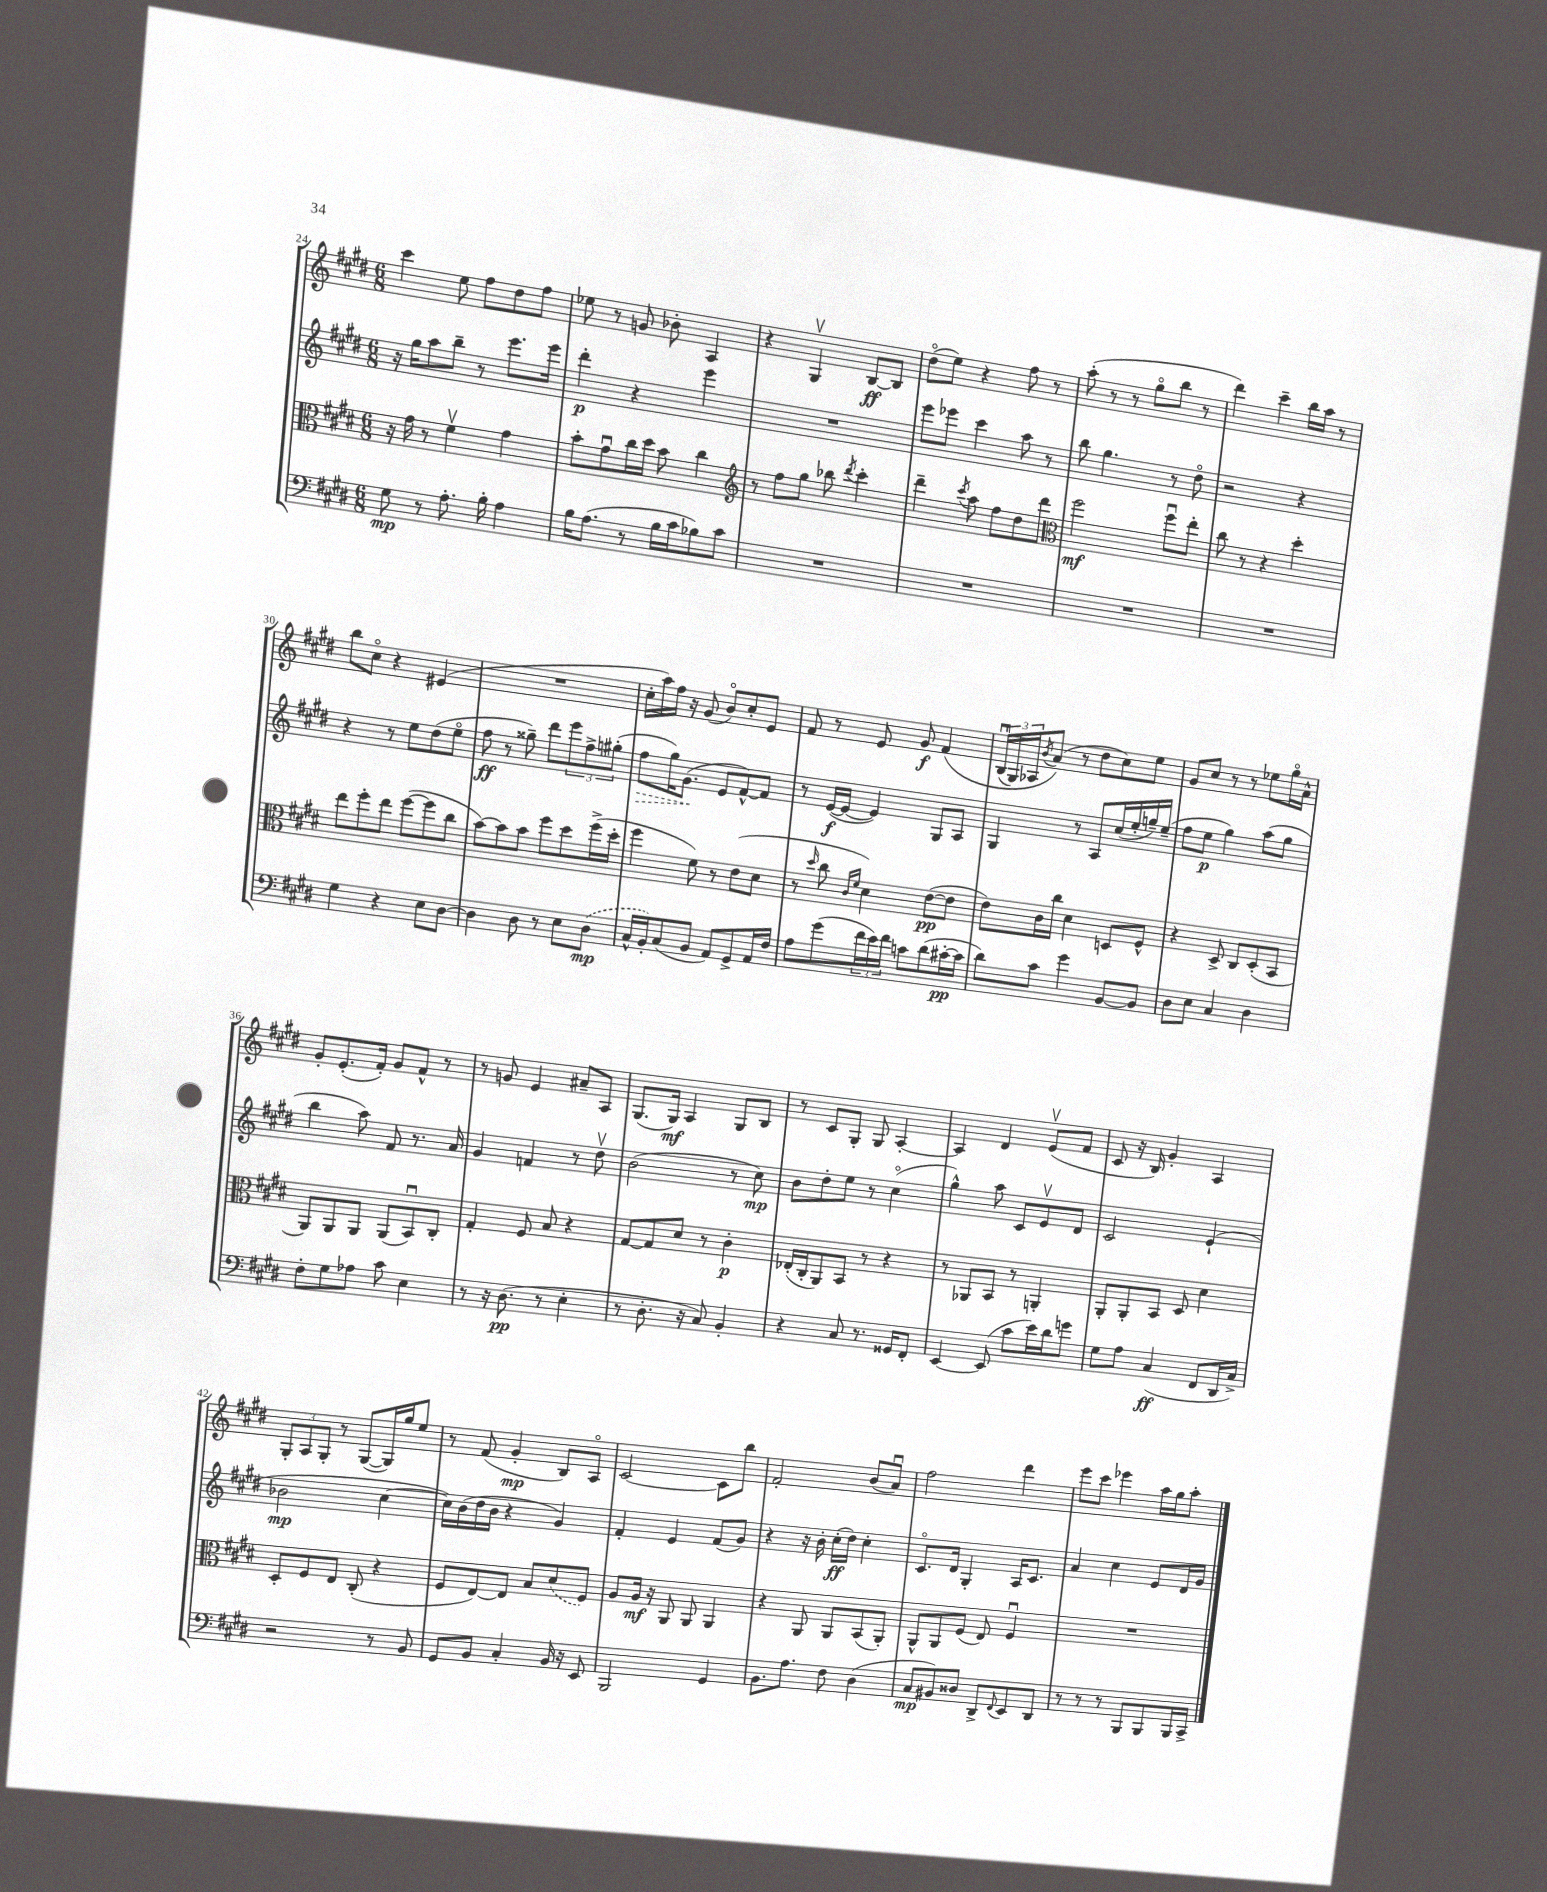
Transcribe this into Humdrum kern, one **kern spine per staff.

**kern	**kern	**kern	**kern
*staff4	*staff3	*staff2	*staff1
*clefF4	*clefC3	*clefG2	*clefG2
*k[f#c#g#d#]	*k[f#c#g#d#]	*k[f#c#g#d#]	*k[f#c#g#d#]
*M6/8	*M6/8	*M6/8	*M6/8
8G#\	16r	16r	4ccc#\
.	16g#\	16gg#\LK	.
8r	8r	8aa\	.
8.A'\	4f#v\	8bb~\J	8ee\
.	.	8r	8ff#\L
16B'\	.	.	.
4A\	4g#\	8.eee\L	8dd#\
.	.	.	8ff#\J
.	.	16eee\Jk	.
=	=	=	=
16B\LK	8b'\L	4ddd#'\	8ee-\
(8.A\J	.	.	.
.	8g#u\	.	8r
8r	16cc#\L	4r	8g/
.	16dd#\JJ	.	.
16B\LL	8b\	.	8b-'\
16c#\J	.	.	.
8B-\)	4cc#\	4eee\	4A/
8c#\J	.	.	.
=	=	=	=
*	*clefG2	*	*
2.r	8r	2.r	4r
.	8ff#\L	.	.
.	8gg#\J	.	4G#v/
.	8bb-\	.	.
.	8qddd#/	.	.
.	4ccc#'\	.	[8B/L
.	.	.	8B/]J
=	=	=	=
2.r	4ddd#~\	8eee\L	(8dd#o\L
.	.	8eee-\J	8ee\J)
.	8qccc#/	.	.
.	8aa\	4ccc#\	4r
.	8ff#\L	.	.
.	8dd#\	8aa\	8ff#\
.	8ddd#\J	8r	8r
=	=	=	=
*	*clefC3	*	*
2.r	2ff#\	8bb\	(8aa'\
.	.	4.gg#\	8r
.	.	.	8r
.	.	.	8gg#o\L
.	8ff#u\L	8r	8bb\J
.	8ee'\J	8dd#o\	8r
=	=	=	=
2.r	8cc#\	2r	4ddd#\)
.	8r	.	.
.	4r	.	4ccc#~\
.	4dd#'\	4r	16bb\LL
.	.	.	16aa\JJ
.	.	.	8r
=	=	=	=
4G#\	8ee\L	4r	8bb\L
.	8ff#'\	.	8cc#o\J
4r	8ee\J	8r	4r
.	([8ff#\L	8ee\L	.
8E\L	8ff#\]	(8dd#\	(4e#/
[8D#\J	8cc#\J	8eeo\J	.
=	=	=	=
4D#\]	[8b\L)	8ff#\	2.r
.	8b\]	8r	.
8D#\	8b\J	8gg##~\)	.
8r	8ff#\L	8ddd#\L	.
8E\L	8dd#\	12eee\	.
.	.	12ff#^\	.
(8D#\J	(16ff#^\L	.	.
.	.	(12gg#'\J	.
.	16dd#'\JJ	.	.
=	=	=	=
16C#^^/LL	4ff#\	8ff#\L	16cc#'\LL
16BB'/J)	.	.	16aa\)
(8C#/	.	16gg#\K)	16ff#\JJ
.	.	(8.g#\J	16r
8BB/J	8f#\)	.	(8g#/
8AA/L)	8r	8e/L	8bo/L)
8GG#^/	(8e\L	[8f#^^/)	8cc#'/
16AA/L	8d#\J	8f#/]J	8e/J
16F#/JJ	.	.	.
=	=	=	=
8A\L	8r	8r	8f#/
.	16qqdd#/	.	.
(8g#\	8cc#\	([16e/LL	8r
.	.	16e/_JJ	.
.	16qqc#/LL	.	.
.	16qqf#/JJ	.	.
24f#\L	4d#\)	4e/])	8e/
24e\)	.	.	.
24f#\JJ	.	.	.
8c\L	.	.	8g#/
(8d#\	([8e\L	8G#/L	&(4f#/
[16c#'\L	8e\]J	8A/J	.
16c#\]JJ	.	.	.
=	=	=	=
8d#\L)	8e\L)	4G#/	(24Bu/LL
.	.	.	24G#/)
.	.	.	24A-/J
.	.	.	8qb/
8c#\J	16c#\L	.	(8a/J&)
.	16cc#\JJ	.	.
4g#\	4d#\	8r	8r
.	.	8A/L	8dd#\L
[8BB/L	8D/L	(16cc#/L	8cc#\)
.	.	16ee'/	.
8BB/]J	8F#^^/J	16gg~/)	8ee\J
.	.	(16ee~/JJ	.
=	=	=	=
8D#\L	4r	8ff#\L	8g#/L
8E\J	.	8ee\J	8cc#/J
4C#/	8D#^/	4gg#\)	8r
.	8C#/L	.	8r
4D#\	(8D#'/	(8aa\L	8ee-\L
.	8BB/J	8gg#\J	16gg#o\L
.	.	.	16a^^\JJ
=	=	=	=
8F#'\L	8AA/L)	4bb\	8g#'/L
8G#\	8AA/	.	(8.e'/
8A-\J	8AA/J	8aa\)	.
.	.	.	16f#'/Jk)
8c#\	(8AA/L	8f#/	8g#/L
4E\	8BBu/)	8.r	8f#^^/J
.	8C#'/J	.	8r
.	.	16a/	.
=	=	=	=
8r	4G#'/	4g#/	8r
16r	.	.	8g/
(8.D#\	.	.	.
.	8F#/	4f/	4e/
8r	8B/	.	.
4E'\	4r	8r	8a#~/L
.	.	8dd#v\	8A/J
=	=	=	=
8r	[8G#/L	(2b\	(8.G#/L
8.D#'\	8G#/]	.	.
.	.	.	16G#/Jk)
.	8d#/J	.	4A/
16r	.	.	.
8C#/)	8r	.	.
4BB'/	4c#'\	8r	8G#/L
.	.	8cc#\)	8B/J
=	=	=	=
4r	(16E-'/LL	8b\L	8r
.	16C#'/J	.	.
.	8AA/)	8dd#'\	8c#/L
8C#/	8BB/J	8ee\J	8G#'/J
8.r	8r	8r	8G#/
.	4r	(4cc#o\	[4A'/
16GG##/LK	.	.	.
8FF#'/J	.	.	.
=	=	=	=
[4EE/	8r	4gg#^^\)	4A/]
.	8AA-/L	.	.
(8EE/]	8BB/J	8aa\	4d#/
8c#\L	8r	8c#/L	.
16e\L)	4AA'/	8ev/	(8ev/L
16d#\J	.	.	.
8g\J	.	8d#/J	8f#/J
=	=	=	=
8G#\L	8AA'/L	2c#/	8c#/
8A\J	8AA'/	.	16r
.	.	.	16B/)
(4C#/	8BB/J	.	4g#'/
.	8D#/	.	.
8FF#/L	4d#\	(4e`/	4A/
16DD#/L	.	.	.
16C#^/JJ)	.	.	.
=	=	=	=
2r	8D#'/L	2b-\	12G#'/L
.	.	.	12A/
.	8F#/	.	.
.	.	.	12G#'/J
.	8E/J	.	8r
.	(8C#'/	.	([8G#/L
8r	4r	[4cc#\	16G#/]L)
.	.	.	16gg#/J
8BB/	.	.	8ee/J
=	=	=	=
8GG#/L	8F#/L	16cc#\]LL)	8r
.	.	(16b\	.
8BB/J	[8E/)	16dd#\	(8f#/
.	.	16b\JJ	.
4C#'/	8E/]J	4r	4g#'/
.	8B/L	.	.
16BB/	(8d#/	4g#/)	8B/L)
16r	.	.	.
8EE/	8F#/J)	.	8Ao/J
=	=	=	=
2BBB/	8A/L	4f#'/	[2c#/
.	16A/Jk	.	.
.	16r	.	.
.	8AA/	4e/	.
.	8AA/	.	.
4GG#/	4AA/	(8f#/L	8c#\]L
.	.	8g#/J)	8bb\J
=	=	=	=
8.BB\L	4r	4r	2f#'/
8.A\J	.	.	.
.	8AA/	16r	.
.	.	16b'\	.
8F#\	8AA/L	(16cc#'\LL	.
.	.	16dd#\JJ)	.
(4D#\	(8BB/	4cc#'\	(8b/L
.	8AA'/J)	.	8au/J)
=	=	=	=
8C#/L	8AA^^/L	8.c#o/L	2ff#\
8BB#/)	8AA/	.	.
.	.	16d#/Jk	.
8D##/J	(8F#/J	4G#'/	.
8DD#^/L	8E/)	.	.
8qqFF#/	.	.	.
8EE/	4F#u/	16A/LK	4ddd#\
.	.	8.c#/J	.
8DD#/J	.	.	.
=	=	=	=
8r	2.r	4a/	8eee\L
8r	.	.	8ccc#\J
8r	.	4cc#\	4eee-\
8BBB/L	.	.	.
8BBB/	.	8e/L	16aa\LL
.	.	.	16gg#\J
16BBB/L	.	16d#/L	8aa'\J
16CC#^/JJ	.	16g#/JJ	.
==	==	==	==
*-	*-	*-	*-
